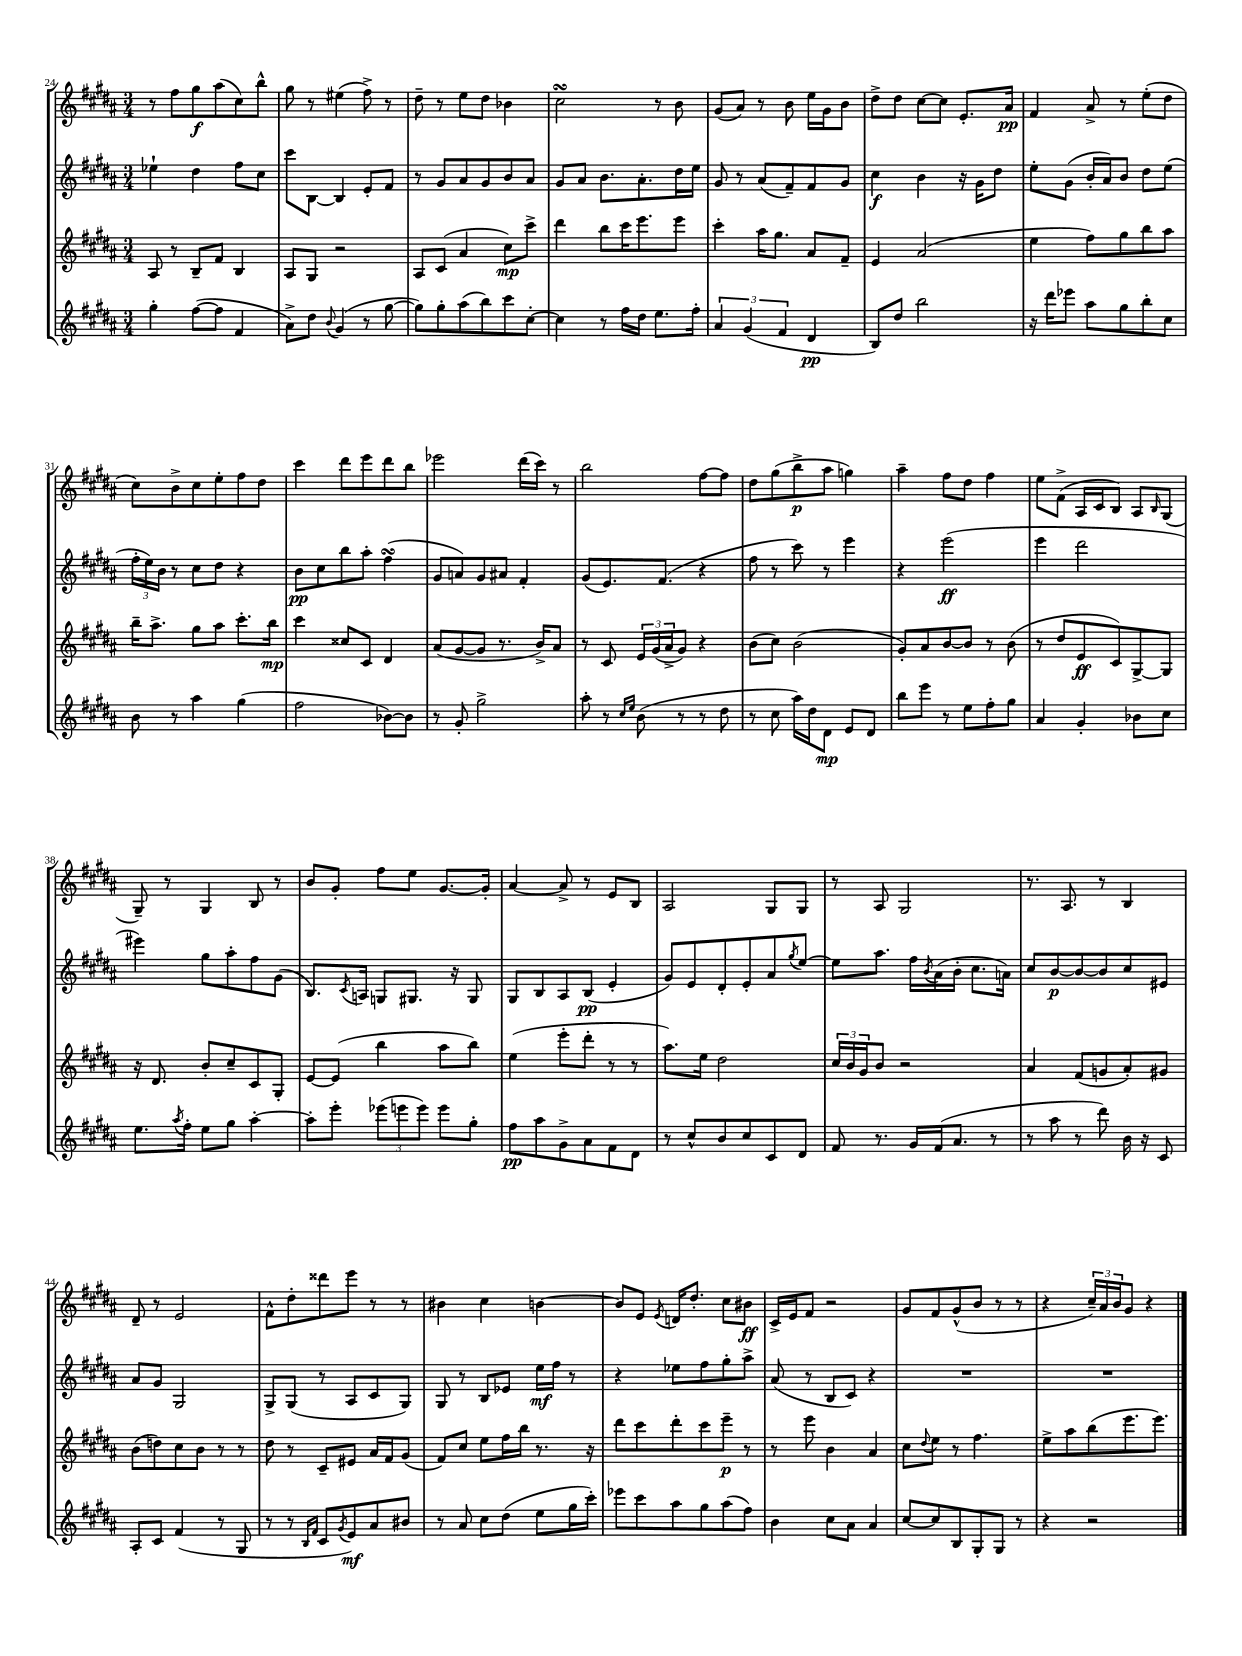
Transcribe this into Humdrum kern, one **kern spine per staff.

**kern	**kern	**kern	**kern
*staff4	*staff3	*staff2	*staff1
*clefG2	*clefG2	*clefG2	*clefG2
*k[f#c#g#d#a#]	*k[f#c#g#d#a#]	*k[f#c#g#d#a#]	*k[f#c#g#d#a#]
*M3/4	*M3/4	*M3/4	*M3/4
4gg#'	8A#	4ee-`	8r
.	8r	.	8ff#
([8ff#	8B~	4dd#	8gg#
8ff#]	8f#	.	(8aa#
4f#	4B	8ff#	8cc#)
.	.	8cc#	8bb^^
=	=	=	=
8a#^)	8A#	8ccc#	8gg#
8dd#	8G#	[8B	8r
8qqb	.	.	.
(4g#	2r	4B]	(4ee#
8r	.	8e'	8ff#^)
[8gg#	.	8f#	8r
=	=	=	=
8gg#])	8A#	8r	8dd#~
8gg#'	(8c#	8g#	8r
(8aa#	4a#	8a#	8ee
8bb)	.	8g#	8dd#
8ccc#	8cc#)	8b	4b-
[8cc#'	8ccc#^	8a#	.
=	=	=	=
4cc#]	4ddd#	8g#	2cc#
.	.	8a#	.
8r	8bb	8.b	.
16ff#	16ccc#	.	.
16dd#	8.eee	8.a#'	.
8.ee	.	.	8r
.	8eee	16dd#	8b
16ff#'	.	16ee	.
=	=	=	=
6a#	4ccc#'	8g#	(8g#
.	.	8r	8a#)
(6g#	.	.	.
.	16aa#	(8a#	8r
.	8.gg#	.	.
6f#	.	.	.
.	.	8f#~)	8b
4d#	8a#	8f#	16ee
.	.	.	16g#
.	8f#~	8g#	8b
=	=	=	=
8B)	4e	4cc#	8dd#^
8dd#	.	.	8dd#
2bb	(2a#	4b	[8cc#
.	.	.	8cc#]
.	.	16r	8.e'
.	.	16g#	.
.	.	8dd#	.
.	.	.	16a#
=	=	=	=
16r	4ee	8ee'	4f#
16ddd#	.	.	.
8eee-	.	(8g#	.
8aa#	8ff#)	16b'	8a#^
.	.	16a#)	.
8gg#	8gg#	8b	8r
8bb'	8bb	8dd#	(8ee'
8cc#	8aa#	(8ee	8dd#
=	=	=	=
8b	16bb~	24ff#'	8cc#)
.	.	24ee)	.
.	8.aa#^	.	.
.	.	24b	.
8r	.	8r	8b^
4aa#	8gg#	8cc#	8cc#
.	8aa#	8dd#	8ee'
(4gg#	8.ccc#'	4r	8ff#
.	.	.	8dd#
.	16bb	.	.
=	=	=	=
2ff#	4ccc#	8b	4ccc#
.	.	8cc#	.
.	8cc##	8bb	8ddd#
.	8c#	8aa#'	8eee
[8b-)	4d#	(4ff#	8ddd#
8b-]	.	.	8bb
=	=	=	=
8r	(8a#	8g#	2eee-
8g#'	[8g#	8a)	.
2gg#^	8g#]	8g#	.
.	8.r	8a#	.
.	.	4f#'	(16ddd#
.	16b^)	.	16ccc#)
.	8a#	.	8r
=	=	=	=
8aa#'	8r	(8g#	2bb
8r	8c#	8.e)	.
16qqcc#	.	.	.
16qqee	.	.	.
(8b	24e	.	.
.	(24g#	.	.
.	.	(8.f#	.
.	24a#^	.	.
8r	8g#)	.	.
8r	4r	4r	[8ff#
8dd#	.	.	8ff#]
=	=	=	=
8r	(8b	8ff#	8dd#
8cc#	8cc#)	8r	(8gg#
16aa#)	(2b	8ccc#)	8bb^
16dd#	.	.	.
8d#	.	8r	8aa#
8e	.	4eee	4gg)
8d#	.	.	.
=	=	=	=
8bb	8g#')	4r	4aa#~
8eee	8a#	.	.
8r	[8b	(2eee	8ff#
8ee	8b]	.	8dd#
8ff#'	8r	.	4ff#
8gg#	(8b	.	.
=	=	=	=
4a#	8r	4eee	8ee
.	8dd#	.	(8f#^
4g#'	8e	2ddd#	16A#
.	.	.	16c#
.	8c#)	.	8B)
8b-	[8G#^	.	8A#
.	.	.	16qqB
8cc#	8G#]	.	(8G#
=	=	=	=
8.ee	16r	4eee#)	8G#~)
.	8.d#	.	.
.	.	.	8r
8qaa#	.	.	.
16ff#'	.	.	.
8ee	8b'	8gg#	4G#
8gg#	8cc#~	8aa#'	.
[4aa#'	8c#	8ff#	8B
.	8G#'	(8g#	8r
=	=	=	=
8aa#']	[8e	8.B)	8b
8eee'	(8e]	.	8g#'
.	.	8qc#	.
.	.	16A	.
(12eee-	4bb	8G	8ff#
12eee	.	.	.
.	.	8.G#	8ee
12eee)	.	.	.
8eee	8aa#	.	[8.g#
.	.	16r	.
8gg#'	8bb)	8G#	.
.	.	.	16g#']
=	=	=	=
8ff#	(4ee	8G#	[4a#
8aa#	.	8B	.
8g#^	8eee'	8A#	8a#^]
8a#	8ddd#'	(8B	8r
8f#	8r	4e'	8e
8d#	8r	.	8B
=	=	=	=
8r	8.aa#)	8g#)	2A#
8cc#^^	.	8e	.
.	16ee	.	.
8b	2dd#	8d#'	.
8cc#	.	8e'	.
8c#	.	8a#	8G#
.	.	8qgg#	.
8d#	.	[8ee	8G#
=	=	=	=
8f#	24cc#	8ee]	8r
.	24b	.	.
.	24g#	.	.
8.r	8b	8.aa#	8A#
.	2r	.	2G#
16g#	.	16ff#	.
.	.	8qb	.
(16f#	.	(16a#	.
8.a#	.	16b'	.
.	.	8.cc#	.
8r	.	.	.
.	.	16a)	.
=	=	=	=
8r	4a#	8cc#	8.r
8aa#	.	[8b	.
.	.	.	8.A#
8r	(8f#	8b_	.
8ddd#)	8g	8b]	8r
16b	8a#')	8cc#	4B
16r	.	.	.
8c#	8g#	8e#	.
=	=	=	=
8A#'	(8b	8a#	8d#~
8c#	8dd)	8g#	8r
(4f#	8cc#	2G#	2e
.	8b	.	.
8r	8r	.	.
8G#	8r	.	.
=	=	=	=
8r	8dd#	8G#^	8f#^^
8r	8r	(8G#	8dd#'
16qqB	.	.	.
16qqf#	.	.	.
8c#	8c#~	8r	8ddd##
8qg#	.	.	.
8e)	8e#	8A#	8eee
8a#	16a#	8c#	8r
.	16f#	.	.
8b#	(8g#	8G#)	8r
=	=	=	=
8r	8f#)	8G#	4b#
8a#	8cc#	8r	.
8cc#	8ee	8B	4cc#
(8dd#	16ff#	8e-	.
.	16bb	.	.
8ee	8.r	16ee	[4b
.	.	16ff#	.
16gg#	.	8r	.
16ccc#')	16r	.	.
=	=	=	=
8eee-	8ddd#	4r	8b]
8ccc#	8ccc#	.	8e
.	.	.	8qe
8aa#	8ddd#'	8ee-	16d
.	.	.	8.dd#'
8gg#	8ccc#	8ff#	.
(8aa#	8eee~	8gg#'	8cc#
8ff#)	8r	8aa#^	8b#
=	=	=	=
4b	8r	(8a#	16c#^
.	.	.	16e
.	8eee	8r	8f#
8cc#	4b	8B	2r
8a#	.	8c#)	.
4a#	4a#	4r	.
=	=	=	=
[8cc#	8cc#	2.r	8g#
.	8qqdd#	.	.
8cc#]	8ee	.	8f#
8B	8r	.	(8g#^^
8G#'	4.ff#	.	8b
8G#	.	.	8r
8r	.	.	8r
=	=	=	=
4r	8ee^	2.r	4r
.	8aa#	.	.
2r	(8bb	.	24cc#~)
.	.	.	24a#
.	.	.	24b
.	8.eee	.	8g#
.	.	.	4r
.	8.eee)	.	.
==	==	==	==
*-	*-	*-	*-
